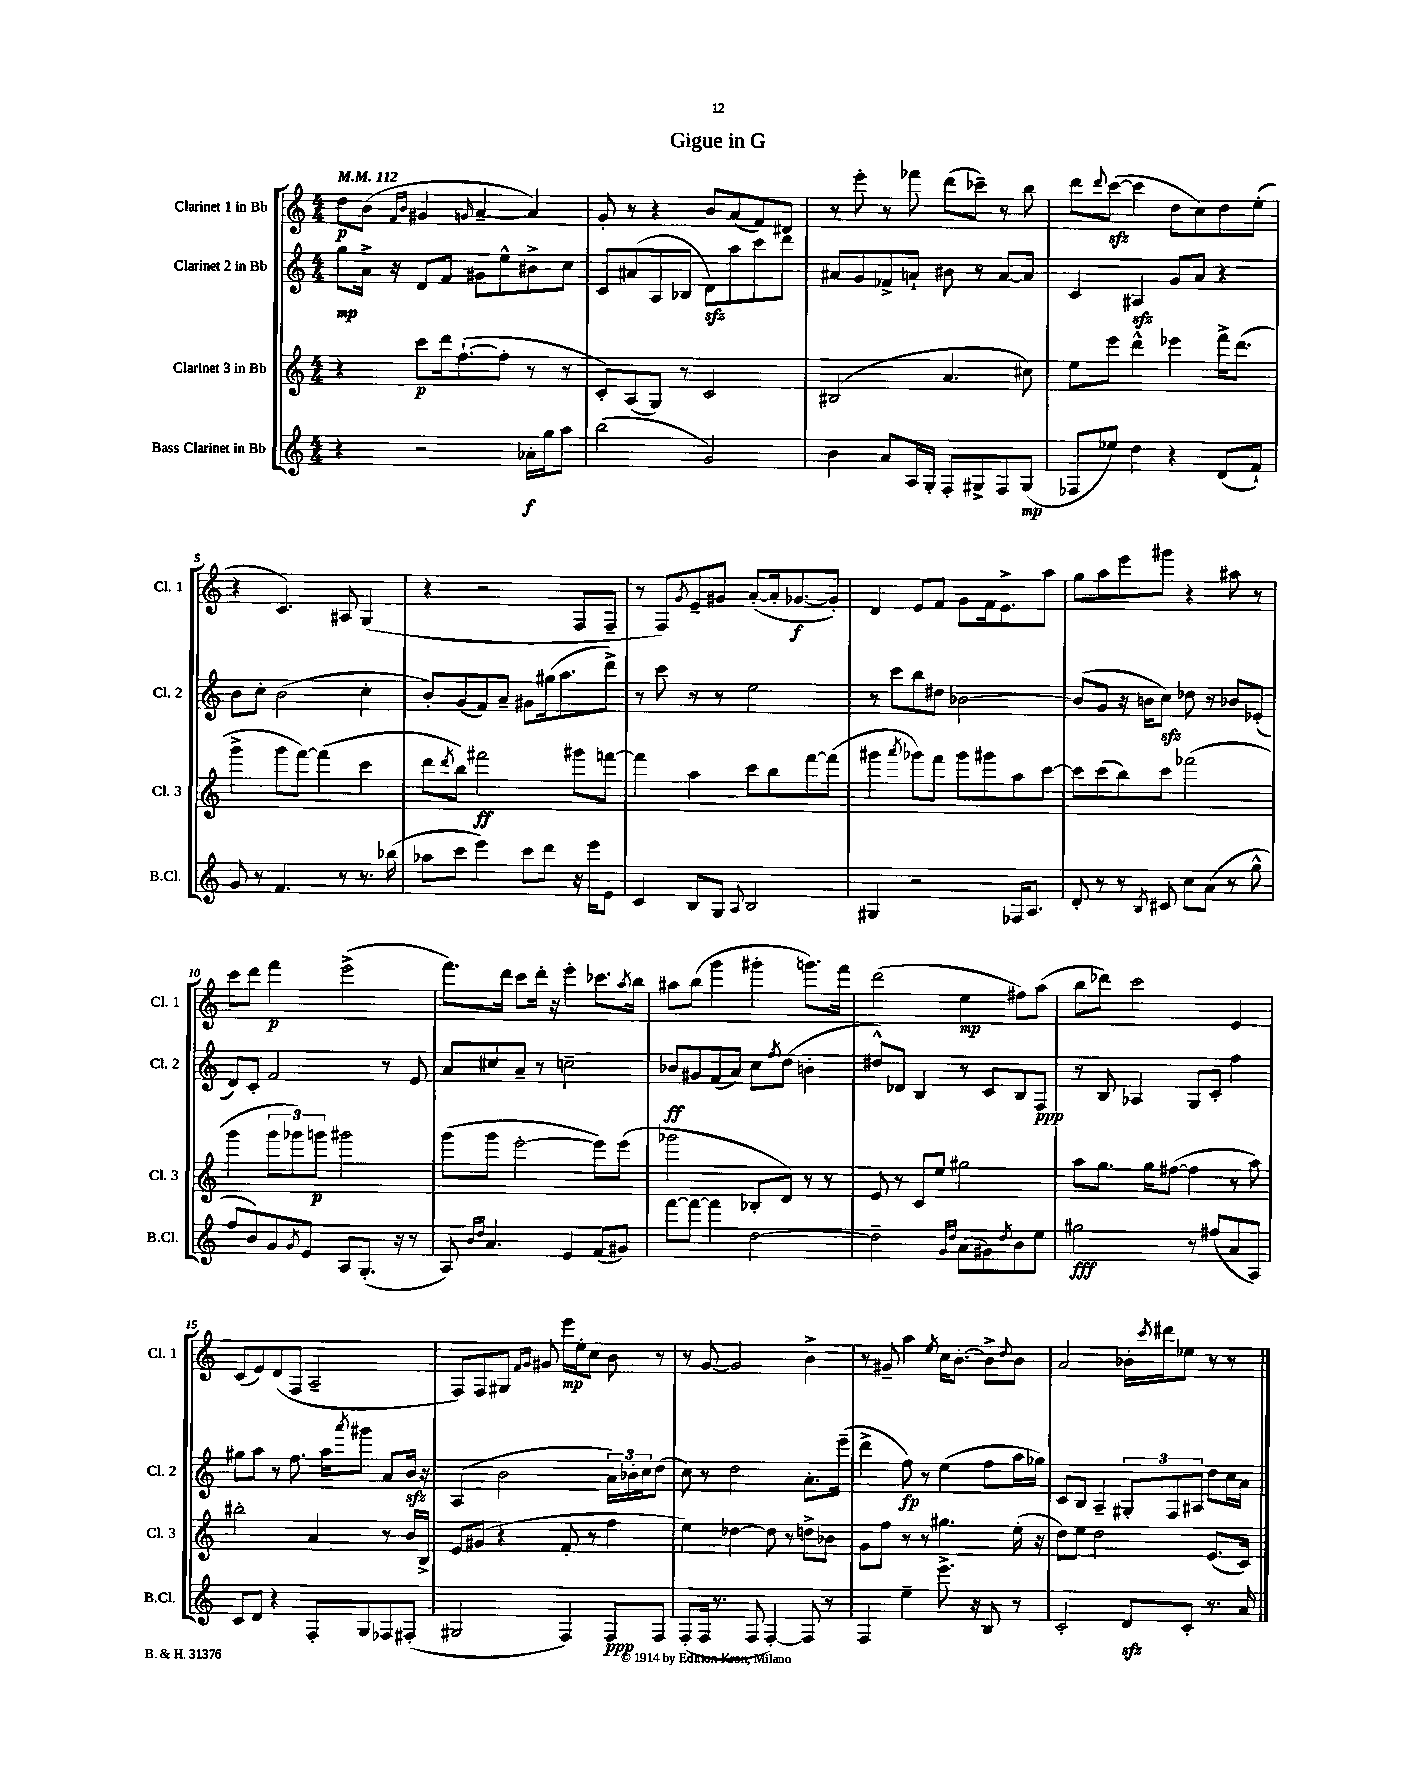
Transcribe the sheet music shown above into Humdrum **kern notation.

**kern	**dynam	**kern	**dynam	**kern	**dynam	**kern	**dynam
*part4	*part4	*part3	*part3	*part2	*part2	*part1	*part1
*staff4	*staff4	*staff3	*staff3	*staff2	*staff2	*staff1	*staff1
*I"Bass Clarinet in Bb	*	*I"Clarinet 3 in Bb	*	*I"Clarinet 2 in Bb	*	*I"Clarinet 1 in Bb	*
*I'B.Cl.	*	*I'Cl. 3	*	*I'Cl. 2	*	*I'Cl. 1	*
*clefG2	*	*clefG2	*	*clefG2	*	*clefG2	*
*k[]	*	*k[]	*	*k[]	*	*k[]	*
*M4/4	*	*M4/4	*	*M4/4	*	*M4/4	*
*MM112	*	*MM112	*	*MM112	*	*MM112	*
=1	=1	=1	=1	=1	=1	=1	=1
4r	.	4r	.	8gg\L	mp	8dd\L	p
.	.	.	.	16a^\Jk	.	(8b\J	.
.	.	.	.	16r	.	.	.
.	.	.	.	.	.	16qqf/LL	.
.	.	.	.	.	.	16qqb/JJ	.
2r	.	8ccc\L	p	8d/L	.	4g#X/	.
.	.	16ddd\k	.	8f/J	.	.	.
.	.	([8.ff`\	.	.	.	.	.
.	.	.	.	.	.	16qqgn/	.
.	.	.	.	8g#X\L	.	[4a~/	.
.	.	8ff'\J]	.	8ee^^\	.	.	.
16a-X'\LL	f	8r	.	8b#X^\	.	4a/])	.
16gg\J	.	.	.	.	.	.	.
8aa\J	.	8r	.	8cc\J	.	.	.
=2	=2	=2	=2	=2	=2	=2	=2
(2bb\	.	8c'/L)	.	8c/L	.	8g'/	.
.	.	(8A/	.	(8a#X/	.	8r	.
.	.	8G/J)	.	8A/	.	4r	.
.	.	8r	.	8B-X/J	.	.	.
2g/)	.	2c/	.	8dzz\L)	.	8b/L	.
.	.	.	.	8aa\	.	(8a/	.
.	.	.	.	8ccc\	.	8f/)	.
.	.	.	.	8ddd\J	.	8d#X/J	.
=3	=3	=3	=3	=3	=3	=3	=3
4b\	.	(2B#X/	.	8a#X/L	.	8r	.
.	.	.	.	8g/	.	8eee'\	.
8a/L	.	.	.	8f-X^/	.	8r	.
16A/L	.	.	.	8an`/J	.	8fff-X\	.
16G'/JJ	.	.	.	.	.	.	.
8F'/L	.	4.a/	.	8b#X\	.	(8ddd\L	.
8G#X^/	.	.	.	8r	.	8ccc-X~\J)	.
8F/	.	.	.	[8a/L	.	8r	.
(8G#/J	mp	8cc#X\)	.	8a/J]	.	8bb\	.
=4	=4	=4	=4	=4	=4	=4	=4
8F-X/L	.	8ee\L	.	4c/	.	8ddd\L	.
.	.	.	.	.	.	8qqddd/	.
8ee-X/J)	.	8eee\J	.	.	.	([8ccczz\J	.
4dd\	.	4ddd^^\	.	4A#Xzz/	.	4ccc\]	.
4r	.	4eee-X\	.	8g/L	.	8dd\L	.
.	.	.	.	8a/J	.	8cc\)	.
(8d/L	.	16fff^\KL	.	4r	.	8dd\	.
.	.	(8.ddd\J	.	.	.	.	.
8f`/J)	.	.	.	.	.	(8ee'\J	.
!!LO:LB:g=z
=5	=5	=5	=5	=5	=5	=5	=5
8g/	.	4ggg^\	.	8b\L	.	4r	.
8r	.	.	.	8cc'\J	.	.	.
4.f/	.	8ggg\L	.	(2b\	.	4.c/)	.
.	.	[8fff\J)	.	.	.	.	.
.	.	(4fff\]	.	.	.	.	.
8r	.	.	.	.	.	8A#X/	.
8.r	.	4ccc\	.	4cc'\	.	(4G/	.
(16bb-X\	.	.	.	.	.	.	.
=6	=6	=6	=6	=6	=6	=6	=6
8aa-X\L	.	8ddd\L	.	8b'/L)	.	4r	.
.	.	8qddd/	.	.	.	.	.
8ccc\J	.	8bb\J)	.	(8g/	.	.	.
4eee\)	.	2fff#X\	ff	8f/)	.	2r	.
.	.	.	.	8a~/J	.	.	.
8ccc\L	.	.	.	8g#X\L	.	.	.
8ddd\J	.	.	.	(16gg#X\k	.	.	.
.	.	.	.	8.aa\	.	.	.
16r	.	8ggg#X\L	.	.	.	8F/L	.
16eee\KL	.	.	.	.	.	.	.
8e\J	.	[8fffn\J	.	8ddd^\J)	.	8F~/J	.
=7	=7	=7	=7	=7	=7	=7	=7
4c/	.	4fff\]	.	8r	.	8r	.
.	.	.	.	8ccc\	.	8F/L)	.
.	.	.	.	.	.	8qg/	.
8B/L	.	4aa\	.	8r	.	8e~/	.
8G/J	.	.	.	8r	.	8g#X/J	.
8qqA/	.	.	.	.	.	.	.
2B/	.	8ccc\L	.	2ee\	.	([8a'/L	.
.	.	8bb\	.	.	.	16a'/k]	.
.	.	.	.	.	.	[8.g-X/	f
.	.	[8fff\	.	.	.	.	.
.	.	(8fff\J]	.	.	.	8g-'/J])	.
=8	=8	=8	=8	=8	=8	=8	=8
4G#X/	.	4ggg#X\	.	8r	.	4d/	.
.	.	.	.	8ccc\L	.	.	.
.	.	8qaaa/	.	.	.	.	.
2r	.	8ggg-X\L)	.	8bb\	.	8e/L	.
.	.	8fff\J	.	8dd#X\J	.	8f/J	.
.	.	8ggg-\L	.	[2b-X\	.	8g\L	.
.	.	8ggg#X\	.	.	.	16f\k	.
.	.	.	.	.	.	8.e^\	.
16F-X/KL	.	8aa\	.	.	.	.	.
8.A/J	.	.	.	.	.	.	.
.	.	[8ccc\J	.	.	.	8aa\J	.
=9	=9	=9	=9	=9	=9	=9	=9
8d'/	.	8ccc\L]	.	(8b-/L]	.	8gg\L	.
8r	.	(8ccc\	.	8g/J	.	8aa\	.
8r	.	8bb\)	.	16r	.	8eee\	.
.	.	.	.	16bn\KL	.	.	.
8qB/	.	.	.	.	.	.	.
8c#X/	.	8ccc\J	.	8cczz\J)	.	8ggg#X\J	.
8cc\L	.	(2fff-X\	.	8dd-X\	.	4r	.
(8a\J	.	.	.	8r	.	.	.
8r	.	.	.	8b-X/L	.	8aa#X\	.
8gg^^\	.	.	.	(8e-X'/J	.	8r	.
!!LO:LB:g=z
=10	=10	=10	=10	=10	=10	=10	=10
8ff/L	.	4ggg\	.	8d/L)	.	8ccc\L	.
8b/)	.	.	.	8c'/J	.	8ddd\J	.
8g/	.	12ggg\L	.	2f/	.	4fff\	p
.	.	12ggg-X\)	.	.	.	.	.
8qg/	.	.	.	.	.	.	.
8e/J	.	.	.	.	.	.	.
.	.	12gggn\J	p	.	.	.	.
8A/L	.	2ggg#X\	.	.	.	(2eee^\	.
(8.G'/J	.	.	.	.	.	.	.
.	.	.	.	8r	.	.	.
16r	.	.	.	.	.	.	.
8r	.	.	.	8e/	.	.	.
=11	=11	=11	=11	=11	=11	=11	=11
8A/)	.	(8ggg\L	.	8a/L	.	8.fff\L)	.
16qqb/LL	.	.	.	.	.	.	.
16qqdd/JJ	.	.	.	.	.	.	.
4.a/	.	8ggg\J	.	8cc#X/	.	.	.
.	.	.	.	.	.	16ddd\Jk	.
.	.	[2eee'\	.	8a~/J	.	8ccc\L	.
.	.	.	.	8r	.	16ddd'\Jk	.
.	.	.	.	.	.	16r	.
4e/	.	.	.	2ccn~\	.	4eee'\	.
(8f/L	.	8eee\L])	.	.	.	8.ccc-X\L	.
8g#X/J)	.	(8eee\J	.	.	.	.	.
.	.	.	.	.	.	8qaa/	.
.	.	.	.	.	.	16bb\Jk	.
=12	=12	=12	=12	=12	=12	=12	=12
[8fff\L	.	2ggg-X\	.	8b-X/L	ff	8aa#X\L	.
8fff\J_	.	.	.	8g#X/	.	(8bb\J	.
4fff\]	.	.	.	(8f/	.	4ggg\	.
.	.	.	.	8a/J)	.	.	.
[2dd\	.	8B-X'/L	.	8cc\L	.	4ggg#X'\	.
.	.	.	.	8qff/	.	.	.
.	.	8d/J)	.	(8dd\J	.	.	.
.	.	8r	.	4bn'\	.	8.gggn\L)	.
.	.	8r	.	.	.	.	.
.	.	.	.	.	.	16fff\Jk	.
=13	=13	=13	=13	=13	=13	=13	=13
2dd~\]	.	8e/	.	8dd#X^^/L)	.	(2ddd\	.
.	.	8r	.	8d-X/J	.	.	.
.	.	8c/L	.	4B/	.	.	.
.	.	8ee/J	.	.	.	.	.
16qqg/LL	.	.	.	.	.	.	.
16qqdd/JJ	.	.	.	.	.	.	.
(8a\L	.	2gg#X\	.	8r	.	4ee\	mp
8g#X\)	.	.	.	8c/L	.	.	.
8qdd/	.	.	.	.	.	.	.
8b\	.	.	.	8B/	.	8ff#X\L)	.
8ee\J	.	.	.	8F/J	ppp	(8aa\J	.
=14	=14	=14	=14	=14	=14	=14	=14
2gg#X\	fff	8aa\L	.	8r	.	8bb\L	.
.	.	8.gg\J	.	8B/	.	8ddd-X\J)	.
.	.	.	.	4A-X/	.	2ccc\	.
.	.	16gg\KL	.	.	.	.	.
.	.	([8ff#X\J	.	.	.	.	.
8r	.	4ff#\]	.	8G/L	.	.	.
(8ff#X/L	.	.	.	8c'/J	.	.	.
8a/	.	8r	.	4ff\	.	4e/	.
8A/J)	.	8aa\)	.	.	.	.	.
!!LO:LB:g=z
=15	=15	=15	=15	=15	=15	=15	=15
8c/L	.	2bb#X'\	.	8gg#X\L	.	(8c/L	.
8d/J	.	.	.	8aa\J	.	8e/)	.
4r	.	.	.	8r	.	(8d/	.
.	.	.	.	8.ff\	.	8F/J	.
8F'/L	.	4a/	.	.	.	2A~/	.
.	.	.	.	16aa\KL	.	.	.
.	.	.	.	8qaaa/	.	.	.
8G/	.	.	.	8ggg#X\J	.	.	.
8F-X/	.	8r	.	8a/L	.	.	.
(8F#X'/J	.	16b/LL	.	16bzz/Jk	.	.	.
.	.	16B^/JJ	.	16r	.	.	.
=16	=16	=16	=16	=16	=16	=16	=16
2G#X/	.	8e/L	.	(4A/	.	8F/L)	.
.	.	(8g#X/J	.	.	.	8F/	.
.	.	4r	.	2b\	.	8G#X/J	.
.	.	.	.	.	.	16qqf/LL	.
.	.	.	.	.	.	16qqg/JJ	.
.	.	.	.	.	.	8g#X/	.
4F/)	.	8f'/	.	.	.	16eee\LL	mp
.	.	.	.	.	.	16ee'\J	.
.	.	8r	.	.	.	8cc\J	.
8F/L	ppp	4ff\	.	24a\LL)	.	8b\	.
.	.	.	.	24b-X'\	.	.	.
.	.	.	.	24cc\J	.	.	.
8F/J	.	.	.	(8dd\J	.	8r	.
=17	=17	=17	=17	=17	=17	=17	=17
(8F'/L	.	4ee\)	.	8cc\)	.	8r	.
16F/Jk	.	.	.	8r	.	[8g/	.
8.r	.	.	.	.	.	.	.
.	.	[4dd-X\	.	2dd\	.	2g/]	.
8F/	.	.	.	.	.	.	.
[4F'/)	.	8dd-\]	.	.	.	.	.
.	.	8r	.	.	.	.	.
8F/]	.	8ddn^\L	.	8.a'\L	.	4b^\	.
8r	.	8b-X\J	.	.	.	.	.
.	.	.	.	(16eee~\Jk	.	.	.
=18	=18	=18	=18	=18	=18	=18	=18
4F/	.	8g\L	.	4ddd^\	.	8r	.
.	.	8ff\J	.	.	.	8g#X~/	.
4ee~\	.	8r	.	8ff\)	fp	4aa\	.
.	.	8r	.	8r	.	.	.
.	.	.	.	.	.	8qee/	.
8.eee^\	.	4.gg#X\	.	(4ee\	.	16cc\KL	.
.	.	.	.	.	.	[8.b'\J	.
16r	.	.	.	.	.	.	.
8B/	.	.	.	8ff\L	.	8b^\L]	.
.	.	.	.	.	.	8qqdd/	.
8r	.	(16ee'\	.	16aa\L	.	8b\J	.
.	.	16r	.	16gg-X\JJ)	.	.	.
=19	=19	=19	=19	=19	=19	=19	=19
2c'/	.	8dd\L)	.	8c/L	.	2a/	.
.	.	8ee\J	.	8B/J	.	.	.
.	.	2dd\	.	4A~/	.	.	.
8dzz/L	.	.	.	12G#X'/L	.	16b-X'\LL	.
.	.	.	.	.	.	8qccc/	.
.	.	.	.	.	.	16ddd#X\J	.
.	.	.	.	12F/	.	.	.
8c'/J	.	.	.	.	.	8ee-X\J	.
.	.	.	.	12A#X/J	.	.	.
8.r	.	(8.e/L	.	8dd\L	.	8r	.
.	.	.	.	16cc\L	.	8r	.
16a/	.	16c/Jk)	.	16a\JJ	.	.	.
==	==	==	==	==	==	==	==
*-	*-	*-	*-	*-	*-	*-	*-
